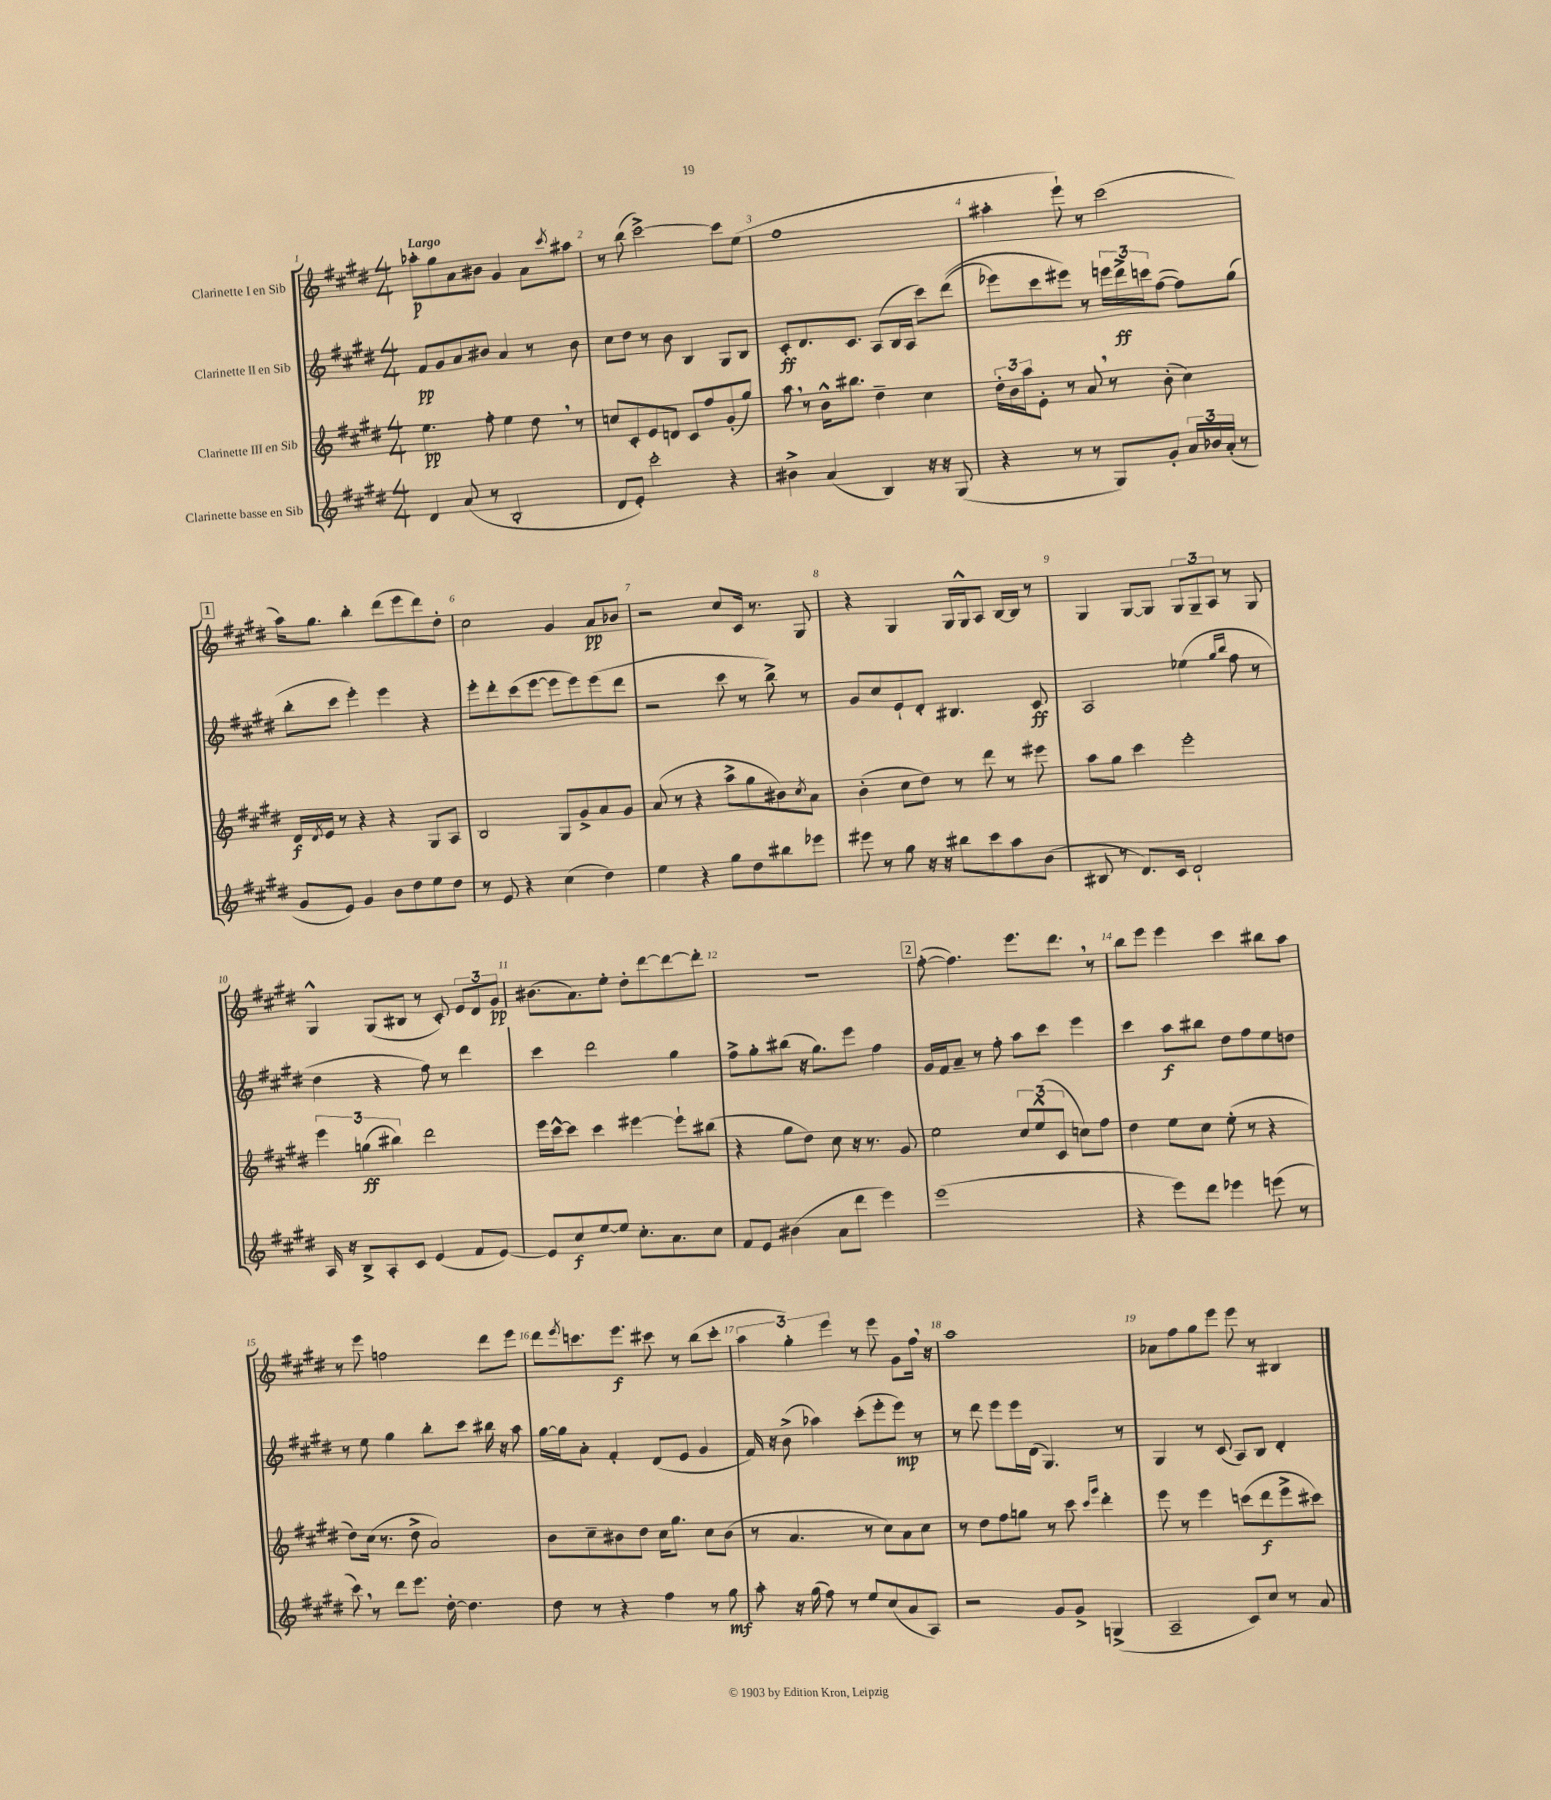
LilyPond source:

<<
\new StaffGroup <<
\new Staff = "s0" \with { instrumentName = "Clarinette I en Sib" } {
    \clef treble \key e \major \numericTimeSignature \time 4/4 \tempo "Largo"
    aes''8-.\p gis''8 a'8 bis'8 gis'4 a'8 \acciaccatura { cis'''8 } ais''8 |
    r8 b''8( cis'''2~->) cis'''8 e''8( |
    fis''1 |
    ais''4-. e'''8-!) r8 cis'''2( |
    \mark \markup { \box "1" } a''16) gis''8. b''4-. dis'''8( e'''8 dis'''8) dis''8-. |
    cis''2 gis'4 a'8\pp bes'8 |
    r2 cis''8 cis'16 r8. gis8 |
    r4 gis4 gis16 gis16-^ a8 b16~ b16 r8 |
    gis4 gis8~ gis8 \tuplet 3/2 { gis8 gis8-- a8 } r8 gis8 |
    gis4-^ gis8( bis8 r8 cis'8-.) \tuplet 3/2 { e'8 dis'8 gis'8\pp } |
    bis'8.( a'8.) e''8-. dis''8-. dis'''8~ dis'''8~ dis'''8-. |
    R1 |
    \mark \markup { \box "2" } fis''8~-.( fis''4.) e'''8. dis'''8. \breathe r8 |
    b''8 e'''8 e'''4 cis'''4 bis''8 a''8 |
    r8 e'''8 f''2 dis'''8 e'''8 |
    dis'''8 \acciaccatura { e'''8 } c'''8. e'''8.\f cis'''8 r8 b''8( cis'''8-. |
    \tuplet 3/2 { a''4 gis''4-.) e'''4 } r8 e'''8 gis'8 fis''16 \breathe r16 |
    a''1 |
    aes'8 fis''8 gis''8 e'''8 e'''8 r8 bis4 \bar "|." |
}
\new Staff = "s1" \with { instrumentName = "Clarinette II en Sib" } {
    \clef treble \key e \major \numericTimeSignature \time 4/4
    fis'8\pp gis'8 a'8 bis'8 a'4 r8 bis'8 |
    cis''8 dis''8 r8 b'8 b4 gis8 b8 |
    cis'8-.\ff dis'8. cis'8. a8( b16 a16 cis'''8) dis'''8(\( |
    ees'''8) cis'''8 eis'''8\) r8 \tuplet 3/2 { e'''16 dis'''16->\ff c'''16 } fis''8~( fis''8) gis''8( |
    \mark \markup { \box "1" } b''8-. cis'''8 e'''4-.) e'''4 r4 |
    e'''8-. dis'''8-. cis'''8( e'''8~ e'''8 e'''8) e'''8( dis'''8 |
    r2 cis'''8 r8 b''8->) r8 |
    gis'8 cis''8 e'8-! dis'8-. bis4. cis'8\ff |
    a2 ees''4( \grace { gis''16 b''16 } fis''8 r8 |
    dis''4 r4 fis''8) r8 dis'''4 |
    cis'''4 dis'''2 gis''4 |
    fis''8-> gis''8-. bis''8( r16 gis''8.) e'''8 fis''4 |
    \mark \markup { \box "2" } gis'16 fis'16 a'8-- r8 fis''8-. a''8 cis'''8 e'''4 |
    cis'''4 a''8\f bis''8 dis''8 fis''8 e''8 d''8 |
    r8 e''8 gis''4 b''8-. cis'''8 bis''16 r16 a''8 |
    gis''16~ gis''16 a'8-. fis'4-. dis'8( e'8 gis'4 |
    fis'16) r16 b'8->( aes''4) cis'''8-.( e'''8-. e'''8\mp) r8 |
    r8 dis'''8 e'''8 e'''16 dis'16( gis4.) r8 |
    gis4 r8 cis'8( a8) b8 dis'4-. \bar "|." |
}
\new Staff = "s2" \with { instrumentName = "Clarinette III en Sib" } {
    \clef treble \key e \major \numericTimeSignature \time 4/4
    e''4.\pp fis''8-. e''4 dis''8 \breathe r8 |
    c''8 cis'8-. e'8 d'8 cis'8 fis''8 gis'8-.( gis''8) |
    a''8 \breathe r8 b'16-^ bis''8. dis''4-- cis''4 |
    \tuplet 3/2 { dis''16-. b'16 a''16 } e'8-. r8 a'8 \breathe r8 b'8-.( cis''4) |
    \mark \markup { \box "1" } dis'16\f \acciaccatura { dis'8 } e'16 r8 r4 r4 gis8 a8 |
    b2 gis8 gis'8-> a'8 gis'8 |
    a'8( r8 r4 a''8-> gis''8 bis'8) \acciaccatura { cis''8 } a'8 |
    b'4-.( cis''8 dis''8) r8 dis'''8 r8 eis'''8 |
    a''8 gis''8 cis'''4 e'''2-. |
    \tuplet 3/2 { e'''4 g''4\ff( bis''4) } dis'''2 |
    e'''16 cis'''16~-^ cis'''8 cis'''4 eis'''4~ eis'''8-! bis''8( |
    r4 gis''8 dis''8) cis''8 r16 r8. gis'8 |
    \mark \markup { \box "2" } e''2 \tuplet 3/2 { cis''8 e''8-^( cis'8 } c''8) fis''8 |
    dis''4 e''8 cis''8 e''8-.( r8 r4 |
    dis''8) cis''16( r8. dis''8-> a'2) |
    b'8 cis''8-- bis'8 dis''8 cis''16 gis''8. cis''8 bis'8( |
    r8 a'4. r8 cis''8) a'8 cis''8 |
    r8 dis''8 fis''8 g''8 r8 cis'''8 \grace { cis'''16 gis'''16 } dis'''4-. |
    e'''8 r8 e'''4 c'''8( dis'''8\f e'''8-> cis'''8) \bar "|." |
}
\new Staff = "s3" \with { instrumentName = "Clarinette basse en Sib" } {
    \clef treble \key e \major \numericTimeSignature \time 4/4
    dis'4 a'8( r8 b2-. |
    dis'8 e'8-.) cis'''2-. r4 |
    bis'4-> a'4( b4) r16 r16 gis8( |
    r4 r8 r8 gis8) gis'8-. \tuplet 3/2 { a'16 bes'16 a'16-.( } r8 |
    \mark \markup { \box "1" } gis'8 e'8) gis'4 b'8 dis''8 e''8 dis''8 |
    r8 e'8 r4 cis''4( dis''4) |
    e''4 r4 gis''8 dis''8 bis''8 ees'''8 |
    eis'''8 r8 gis''8 r16 r16 bis''8 cis'''8 a''8 b'8( |
    bis8 r8 dis'8.) cis'16 dis'2-! |
    a16 r16 b8-> a8-. cis'8 e'4( fis'8 e'8~) |
    e'8 cis''8\f e''8~ e''8 cis''8.-. a'8. cis''8 |
    fis'8 e'8 bis'4( a'8 dis'''8 e'''4) |
    \mark \markup { \box "2" } e'''1( |
    r4 e'''8) dis'''8 ees'''4 e'''8( r8 |
    cis'''8) \breathe r8 dis'''8 e'''8. dis''16~-. dis''4. |
    dis''8 r8 r4 fis''4 r8 gis''8\mf |
    a''8-. r16 gis''16( fis''8) r8 e''8 cis''8( a'8 a8) |
    r2 gis'8 gis'8-> g4->( |
    a2-- cis'8) cis''8 r8 a'8 \bar "|." |
}
>>
>>
\layout { \context { \Score \override BarNumber.break-visibility = ##(#f #t #t) barNumberVisibility = #all-bar-numbers-visible } }
